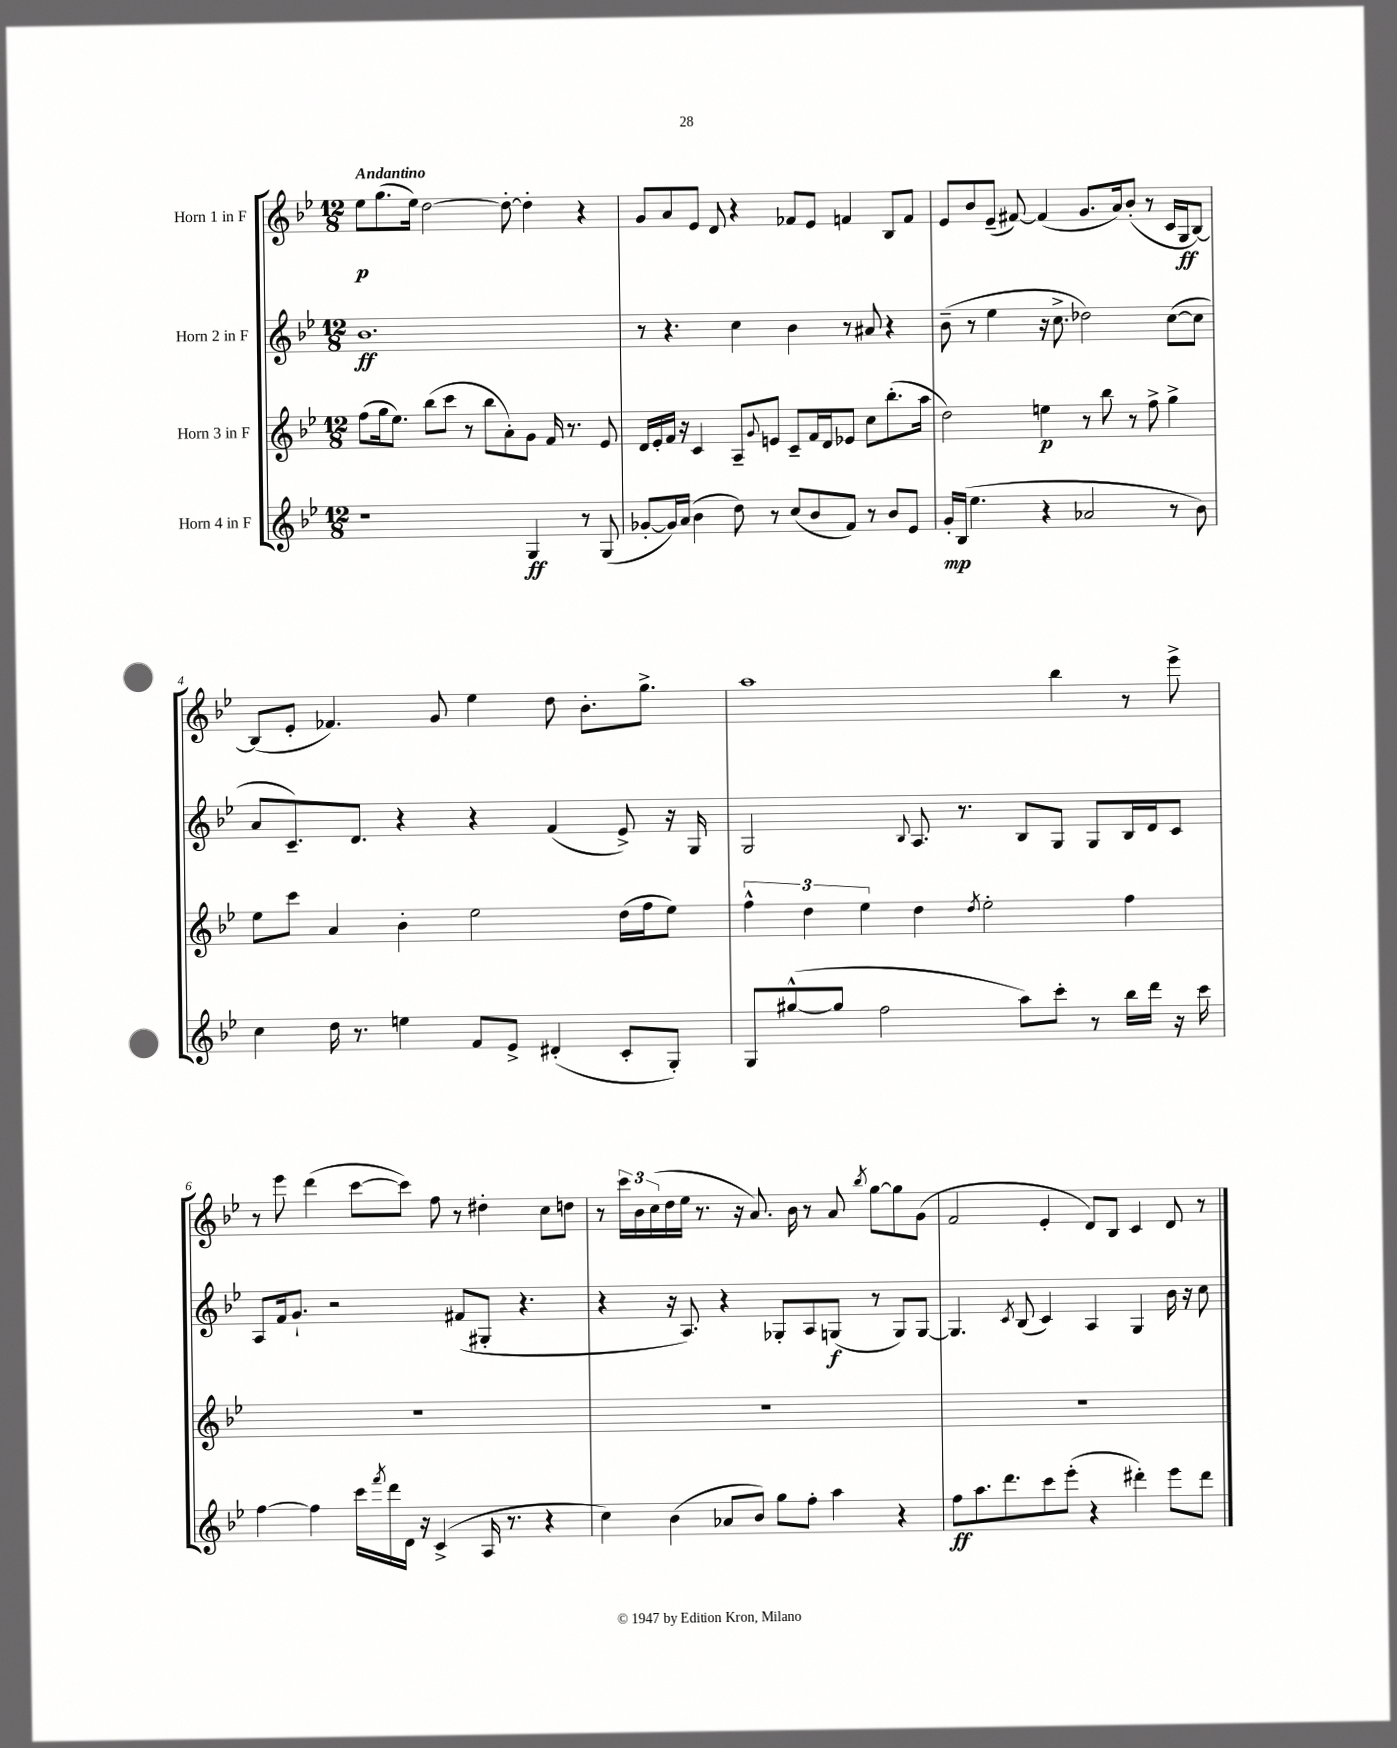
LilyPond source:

<<
\new StaffGroup <<
\new Staff = "s0" \with { instrumentName = "Horn 1 in F" } {
    \clef treble \key bes \major \numericTimeSignature \time 12/8 \tempo "Andantino"
    ees''8\p g''8.( ees''16) d''2~ d''8~-. d''4-. r4 |
    g'8 a'8 ees'8 d'8 r4 fes'8 ees'8 f'4 bes8 f'8 |
    ees'8 bes'8 ees'8--( fis'8~) fis'4( g'8. a'16) bes'8-.( r8 c'16 g16\ff bes8~) |
    bes8( ees'8-. fes'4.) g'8 ees''4 d''8 bes'8.-. g''8.-> |
    a''1 bes''4 r8 ees'''8-> |
    r8 ees'''8 d'''4( c'''8~ c'''8) f''8 r8 dis''4-. c''8 d''8 |
    r8 \tuplet 3/2 { c'''16 bes'16 c''16( } d''16 ees''16 r8. r16 a'8.) bes'16 r8 a'8 \acciaccatura { bes''8 } g''8~ g''8 g'8( |
    f'2 ees'4-. d'8) bes8 c'4 d'8 r8 \bar "|." |
}
\new Staff = "s1" \with { instrumentName = "Horn 2 in F" } {
    \clef treble \key bes \major \numericTimeSignature \time 12/8
    bes'1.\ff |
    r8 r4. c''4 bes'4 r8 ais'8 r4 |
    bes'8--( r8 ees''4 r16 c''8.-> des''2) c''8~( c''8 |
    a'8 c'8.--) d'8. r4 r4 f'4( ees'8->) r16 g16 |
    g2 \appoggiatura { bes8 } a8. r8. bes8 g8 g8 bes16 d'16 c'8 |
    a8 f'16 g'8.-! r2 fis'8( gis8-. r4. |
    r4 r16 a8.) r4 ges8-. a8 g8\f( r8 g8) g8~ |
    g4. \acciaccatura { c'8 } bes8( c'4) a4 g4 bes'16 r16 c''8 \bar "|." |
}
\new Staff = "s2" \with { instrumentName = "Horn 3 in F" } {
    \clef treble \key bes \major \numericTimeSignature \time 12/8
    f''8( g''16 ees''8.) bes''8( c'''8 r8 bes''8 a'8-.) g'8 f'16 r8. ees'8 |
    d'16 ees'16-. f'16 r16 c'4 a8-- \appoggiatura { g'8 } e'8 c'8-- f'16 d'16 ees'8 c''8 bes''8.-.( a''16 |
    d''2) e''4\p r8 bes''8 r8 f''8-> g''4-> |
    ees''8 c'''8 a'4 bes'4-. ees''2 d''16( f''16 ees''8) |
    \tuplet 3/2 { f''4-^ d''4 ees''4 } d''4 \acciaccatura { d''8 } ees''2-. f''4 |
    R1. |
    R1. |
    R1. \bar "|." |
}
\new Staff = "s3" \with { instrumentName = "Horn 4 in F" } {
    \clef treble \key bes \major \numericTimeSignature \time 12/8
    r1 g4\ff r8 g8( |
    ges'8~-. ges'16) a'16( bes'4 d''8) r8 c''8( bes'8 f'8) r8 bes'8 ees'8 |
    g'16-.\mp bes16( ees''4. r4 aes'2 r8 bes'8) |
    c''4 d''16 r8. e''4 f'8 ees'8-> dis'4-.( c'8-. g8-.) |
    g8 gis''8~-^( gis''8 f''2 a''8) c'''8-. r8 bes''16 d'''16 r16 c'''16 |
    f''4~ f''4 c'''16 \acciaccatura { f'''8 } d'''16 d'16 r16 c'4->( a16 r8. r4 |
    c''4) bes'4( aes'8 bes'8) g''8 f''8-. a''4 r4 |
    f''8\ff a''8. d'''8. c'''8 ees'''8-.( r4 dis'''4-.) ees'''8 dis'''8 \bar "|." |
}
>>
>>
